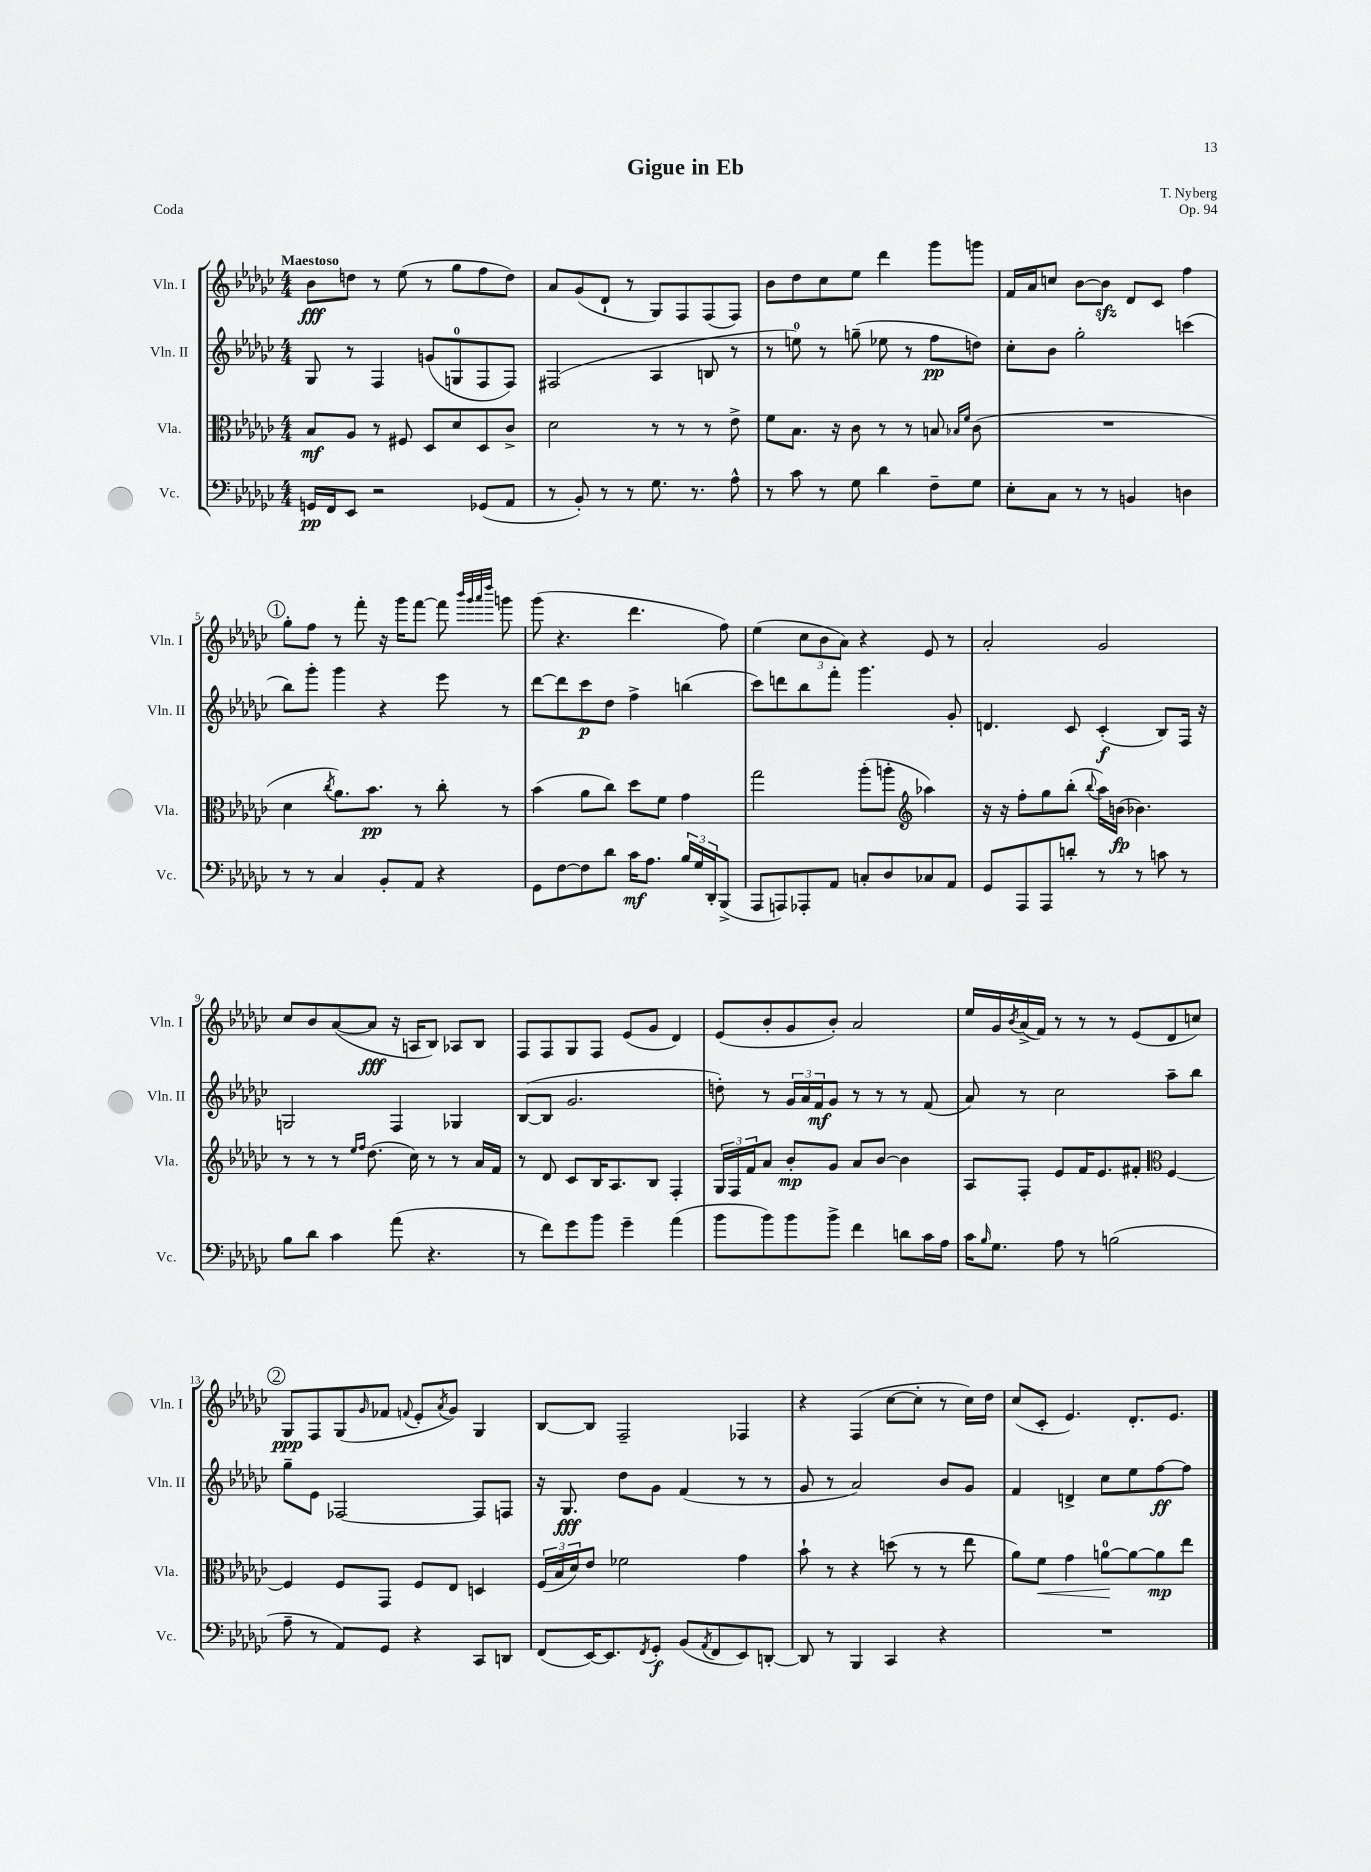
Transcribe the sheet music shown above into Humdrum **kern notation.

**kern	**dynam	**kern	**dynam	**kern	**dynam	**kern	**dynam
*part4	*part4	*part3	*part3	*part2	*part2	*part1	*part1
*staff4	*staff4	*staff3	*staff3	*staff2	*staff2	*staff1	*staff1
*I"Vc.	*	*I"Vla.	*	*I"Vln. II	*	*I"Vln. I	*
*I'Vc.	*	*I'Vla.	*	*I'Vln. II	*	*I'Vln. I	*
*clefF4	*	*clefC3	*	*clefG2	*	*clefG2	*
*k[b-e-a-d-g-c-]	*	*k[b-e-a-d-g-c-]	*	*k[b-e-a-d-g-c-]	*	*k[b-e-a-d-g-c-]	*
*M4/4	*	*M4/4	*	*M4/4	*	*M4/4	*
=1	=1	=1	=1	=1	=1	=1	=1
!	!	!	!	!	!	!LO:TX:a:B:t=Maestoso	!
16GGn/LL	pp	8B-/L	mf	8G-/	.	8b-\L	fff
16FF/J	.	.	.	.	.	.	.
8EE-/J	.	8A-/J	.	8r	.	8ddn\J	.
2r	.	8r	.	4F/	.	8r	.
.	.	8F#X/	.	.	.	(8ee-\	.
.	.	8D-/L	.	(8gn/L	.	8r	.
.	.	8d-/	.	8Gn/	.	8gg-\L	.
(8GG-X/L	.	8D-/	.	8F/	.	8ff\	.
8AA-/J	.	8c-^/J	.	8F/J)	.	8dd\J)	.
=2	=2	=2	=2	=2	=2	=2	=2
8r	.	2d-\	.	(2F#X/	.	8a-/L	.
8BB-'/)	.	.	.	.	.	(8g-/	.
8r	.	.	.	.	.	8d-`/J	.
8r	.	.	.	.	.	8r	.
8.G-\	.	8r	.	4A-/	.	8G-/L)	.
.	.	8r	.	.	.	8F/	.
8.r	.	.	.	.	.	.	.
.	.	8r	.	8Bn/	.	(8F/	.
8A-^^\	.	8e-^\	.	8r	.	8F/J)	.
=3	=3	=3	=3	=3	=3	=3	=3
8r	.	8f\L	.	8r	.	8b-\L	.
8c-\	.	8.B-\J	.	8een\)	.	8dd-\	.
8r	.	.	.	8r	.	8cc-\	.
.	.	16r	.	.	.	.	.
8G-\	.	8c-\	.	(8ggn~\	.	8ee-\J	.
4d-\	.	8r	.	8ee-X\	.	4ddd-\	.
.	.	8r	.	8r	.	.	.
8F~\L	.	8Bn/	.	8ff\L	pp	8ggg-\L	.
.	.	16qqB-X/LL	.	.	.	.	.
.	.	16qqf/JJ	.	.	.	.	.
8G-\J	.	(8c-\	.	8ddn\J)	.	8gggn\J	.
=4	=4	=4	=4	=4	=4	=4	=4
8E-'\L	.	1r	.	8cc-'\L	.	16f/LL	.
.	.	.	.	.	.	16a-/J	.
8C-\J	.	.	.	8b-\J	.	8ccn/J	.
8r	.	.	.	2gg-'\	.	[8b-\L	.
8r	.	.	.	.	.	8b-zz\J]	.
4BBn/	.	.	.	.	.	8d-/L	.
.	.	.	.	.	.	8c-/J	.
4Dn\	.	.	.	(4cccn\	.	4ff\	.
!!LO:LB:g=z
!!LO:REH:place=s1:t=1
=5	=5	=5	=5	=5	=5	=5	=5
8r	.	4d-\	.	8bb-\L)	.	8gg-'\L	.
8r	.	.	.	8ggg-'\J	.	8ff\J	.
.	.	8qcc-/	.	.	.	.	.
4C-/	.	8.a-\L)	.	4ggg-\	.	8r	.
.	.	.	.	.	.	8fff'\	.
.	.	8.b-\J	pp	.	.	.	.
8BB-'/L	.	.	.	4r	.	16r	.
.	.	.	.	.	.	16ggg-\KL	.
8AA-/J	.	8r	.	.	.	[8fff\J	.
4r	.	8cc-'\	.	8eee-\	.	8fff\]	.
.	.	.	.	.	.	32qqbbb-/LLL	.
.	.	.	.	.	.	32qqggg-/	.
.	.	.	.	.	.	32qqaaa-/	.
.	.	.	.	.	.	32qqdddd-/JJJ	.
.	.	8r	.	8r	.	8gggn\	.
=6	=6	=6	=6	=6	=6	=6	=6
8GG-\L	.	(4b-\	.	[8ddd-\L	.	(8ggg-\	.
[8F\	.	.	.	8ddd-\]	.	4.r	.
8F\]	.	8a-\L	.	8ccc-\	p	.	.
8d-\J	.	8cc-\J)	.	8dd-\J	.	.	.
16c-\KL	mf	8dd-\L	.	4ff^\	.	4.ddd-\	.
8.A-\J	.	.	.	.	.	.	.
.	.	8f\J	.	.	.	.	.
24B-/LL	.	4g-\	.	(4bbn\	.	.	.
24G-/	.	.	.	.	.	.	.
24DD-'/J	.	.	.	.	.	.	.
(8BBB-^/J	.	.	.	.	.	8ff\)	.
=7	=7	=7	=7	=7	=7	=7	=7
8AAA-/L	.	2gg-\	.	8ccc-\L)	.	(4ee-\	.
8AAAn/)	.	.	.	8dddn\	.	.	.
8AAA-X'/	.	.	.	8bb-\	.	12cc-\L	.
.	.	.	.	.	.	12b-\	.
8AA-/J	.	.	.	8fff'\J	.	.	.
.	.	.	.	.	.	12a-\J)	.
8Cn'/L	.	(8aa-'\L	.	4.ggg-\	.	4r	.
8D-/	.	8aan'\J	.	.	.	.	.
*	*	*clefG2	*	*	*	*	*
8C-X/	.	4aa-X\)	.	.	.	8e-/	.
8AA-/J	.	.	.	8g-'/	.	8r	.
=8	=8	=8	=8	=8	=8	=8	=8
8GG-/L	.	16r	.	4.dn/	.	2a-'/	.
.	.	16r	.	.	.	.	.
8AAA-/	.	8ff'\L	.	.	.	.	.
8AAA-/	.	8gg-\	.	.	.	.	.
8dn'/J	.	(8bb-'\J	.	8c-/	.	.	.
.	.	8qqbb-/	.	.	.	.	.
8r	.	16aa-\LL)	.	(4c-'/	f	2g-/	.
.	.	(16bn\JJ	fp	.	.	.	.
8r	.	4.b-X\)	.	.	.	.	.
8cn\	.	.	.	8B-/L)	.	.	.
8r	.	.	.	16F/Jk	.	.	.
.	.	.	.	16r	.	.	.
!!LO:LB:g=z
=9	=9	=9	=9	=9	=9	=9	=9
8B-\L	.	8r	.	2Gn/	.	8cc-/L	.
8d-\J	.	8r	.	.	.	8b-/	.
4c-\	.	8r	.	.	.	([8a-/	.
.	.	16qqee-/LL	.	.	.	.	.
.	.	16qqff/JJ	.	.	.	.	.
.	.	(8.dd-\	.	.	.	8a-/J]	fff
(8a-\	.	.	.	4F/	.	16r	.
.	.	16cc-\)	.	.	.	16An/KL	.
4.r	.	8r	.	.	.	8B-/J)	.
.	.	8r	.	4G-X/	.	8A-X/L	.
.	.	16a-/LL	.	.	.	8B-/J	.
.	.	16f/JJ	.	.	.	.	.
=10	=10	=10	=10	=10	=10	=10	=10
8r	.	8r	.	([8B-/L	.	8F/L	.
8f\L)	.	8d-/	.	8B-/J]	.	8F/	.
8g-\	.	8c-/L	.	2.g-/	.	8G-/	.
8b-\J	.	16B-/K	.	.	.	8F/J	.
.	.	8.A-/	.	.	.	.	.
4g-~\	.	.	.	.	.	(8e-/L	.
.	.	8B-/J	.	.	.	8g-/J	.
(4a-\	.	4F'/	.	.	.	4d-/)	.
=11	=11	=11	=11	=11	=11	=11	=11
8b-\L	.	24G-/LL	.	8ddn'\)	.	(8e-/L	.
.	.	24F/	.	.	.	.	.
.	.	24f/J	.	.	.	.	.
8b-\)	.	8a-/J	.	8r	.	8b-'/	.
8b-\	.	8b-'/L	mp	24g-/LL	.	8g-/	.
.	.	.	.	24a-/	.	.	.
.	.	.	.	24f/J	mf	.	.
8b-^\J	.	8g-/J	.	8g-/J	.	8b-'/J)	.
4f\	.	8a-/L	.	8r	.	2a-/	.
.	.	[8b-/J	.	8r	.	.	.
8dn\L	.	4b-\]	.	8r	.	.	.
16c-\L	.	.	.	(8f/	.	.	.
16A-\JJ	.	.	.	.	.	.	.
=12	=12	=12	=12	=12	=12	=12	=12
16c-\KL	.	8A-/L	.	8a-/)	.	16ee-/LL	.
16qqB-/	.	.	.	.	.	.	.
8.G-\J	.	.	.	.	.	16g-/	.
.	.	.	.	.	.	8qb-/	.
.	.	8F'/J	.	8r	.	(16a-^/	.
.	.	.	.	.	.	16f/JJ)	.
8A-\	.	8e-/L	.	2cc-\	.	8r	.
8r	.	16f/K	.	.	.	8r	.
.	.	8.e-/	.	.	.	.	.
(2Bn\	.	.	.	.	.	8r	.
.	.	8f#X'/J	.	.	.	(8e-/L	.
*	*	*clefC3	*	*	*	*	*
.	.	[4F/	.	8aa-~\L	.	8d-/	.
.	.	.	.	8bb-\J	.	8ccn/J)	.
!!LO:LB:g=z
!!LO:REH:place=s1:t=2
=13	=13	=13	=13	=13	=13	=13	=13
8A-~\	.	4F/]	.	8gg-~\L	.	8G-/L	ppp
8r	.	.	.	8e-\J	.	8F/	.
8AA-/L)	.	8F/L	.	[2F-X/	.	(8G-/	.
.	.	.	.	.	.	16qqg-/	.
8GG-/J	.	8GG-/J	.	.	.	8f-X/J	.
.	.	.	.	.	.	8qqfn/	.
4r	.	8F/L	.	.	.	8e-'/L	.
.	.	.	.	.	.	8qa-/	.
.	.	8E-/J	.	.	.	8g-/J)	.
8CC-/L	.	4Dn/	.	8F-/L]	.	4G-/	.
8DDn/J	.	.	.	8Fn/J	.	.	.
=14	=14	=14	=14	=14	=14	=14	=14
(8FF/L	.	(24F/LL	.	16r	.	[8B-/L	.
.	.	24B-/	.	.	.	.	.
.	.	.	.	8.G-/	fff	.	.
.	.	24d-/J)	.	.	.	.	.
[16EE-/K)	.	8e-/J	.	.	.	8B-/J]	.
8.EE-/]	.	.	.	.	.	.	.
.	.	2f-X\	.	8dd-\L	.	2F~/	.
8qFF/	.	.	.	.	.	.	.
8GG-'/J	f	.	.	8g-\J	.	.	.
(8BB-/L	.	.	.	(4f/	.	.	.
8qAA-/	.	.	.	.	.	.	.
8FF/	.	.	.	.	.	.	.
8EE-/)	.	4g-\	.	8r	.	4F-X/	.
[8DDn'/J	.	.	.	8r	.	.	.
=15	=15	=15	=15	=15	=15	=15	=15
8DD/]	.	8b-`\	.	8g-/	.	4r	.
8r	.	8r	.	8r	.	.	.
4BBB-/	.	4r	.	2a-/)	.	(4F/	.
4CC-/	.	(8ddn\	.	.	.	[8cc-\L	.
.	.	8r	.	.	.	8cc-'\J]	.
4r	.	8r	.	8b-/L	.	8r	.
.	.	8ee-\	.	8g-/J	.	16cc-\LL)	.
.	.	.	.	.	.	16dd-\JJ	.
=16	=16	=16	=16	=16	=16	=16	=16
1r	.	8a-\L)	.	4f/	.	(8cc-/L	.
!	!	!	!LO:HP:b	!	!	!	!
.	.	8f\J	<	.	.	8c-'/J	.
.	.	4g-\	.	4dn^/	.	4.e-/)	.
.	.	[8an\L	.	8cc-\L	.	.	.
.	.	8a\_	[	8ee-\	.	8.d-'/L	.
.	.	8a\]	mp	[8ff\	ff	.	.
.	.	.	.	.	.	8.e-/J	.
.	.	8ee-\J	.	8ff\J]	.	.	.
==	==	==	==	==	==	==	==
*-	*-	*-	*-	*-	*-	*-	*-
